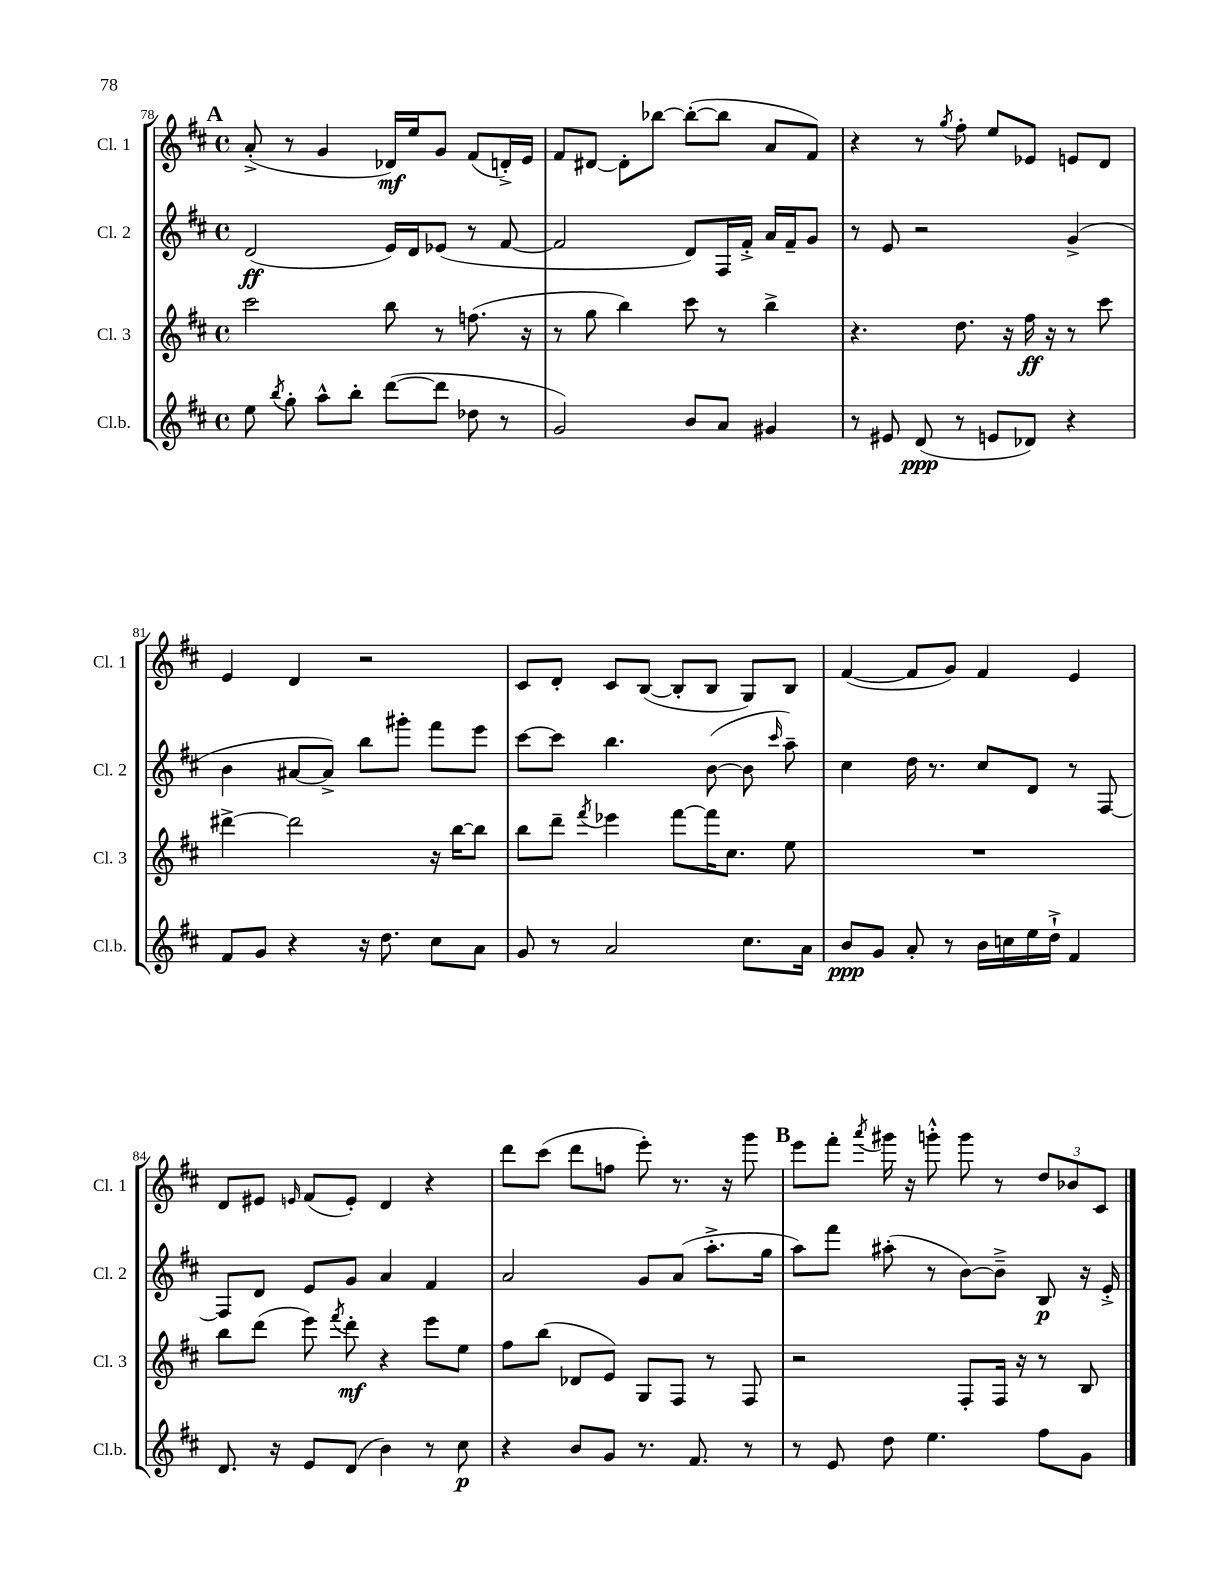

**kern	**kern	**kern	**kern
*staff4	*staff3	*staff2	*staff1
*clefG2	*clefG2	*clefG2	*clefG2
*k[f#c#]	*k[f#c#]	*k[f#c#]	*k[f#c#]
*M4/4	*M4/4	*M4/4	*M4/4
*met(c)	*met(c)	*met(c)	*met(c)
8ee	2ccc#	(2d	(8a'^
8qbb	.	.	.
8gg'	.	.	8r
8aa^^	.	.	4g
8bb'	.	.	.
([8ddd	8bb	16e)	16d-)
.	.	16d	16ee
8ddd]	8r	(8e-	8g
8dd-	(8.ff	8r	(8f#
8r	.	[8f#	16d'^)
.	16r	.	16e
=	=	=	=
2g)	8r	2f#]	8f#
.	8gg	.	[8d#
.	4bb)	.	8d#']
.	.	.	[8bb-
8b	8ccc#	8d)	(8bb-'_
8a	8r	16F#	8bb-]
.	.	16f#'^	.
4g#	4bb^	16a	8a
.	.	16f#~	.
.	.	8g	8f#)
=	=	=	=
8r	4.r	8r	4r
8e#	.	8e	.
(8d	.	2r	8r
.	.	.	8qgg
8r	8.dd	.	8ff#'
8e	.	.	8ee
.	16r	.	.
8d-)	16ff#	.	8e-
.	16r	.	.
4r	8r	(4g^	8e
.	8ccc#	.	8d
=	=	=	=
8f#	[4ddd#^	4b	4e
8g	.	.	.
4r	2ddd#]	[8a#	4d
.	.	8a#^])	.
16r	.	8bb	2r
8.dd	.	.	.
.	.	8ggg#'	.
8cc#	16r	8fff#	.
.	[16bb	.	.
8a	8bb]	8eee	.
=	=	=	=
8g	8bb	[8ccc#	8c#
8r	8ddd~	8ccc#]	8d'
.	8qfff#	.	.
2a	4eee-	4.bb	8c#
.	.	.	([8B
.	[8fff#	.	8B']
.	16fff#]	([8b	8B
.	8.cc#	.	.
8.cc#	.	8b]	8G)
.	.	16qqccc#	.
.	8ee	8aa~)	8B
16a	.	.	.
=	=	=	=
8b	1r	4cc#	([4f#
8g	.	.	.
8a'	.	16dd	8f#]
.	.	8.r	.
8r	.	.	8g)
16b	.	8cc#	4f#
16cc	.	.	.
16ee	.	8d	.
16dd`^	.	.	.
4f#	.	8r	4e
.	.	[8F#	.
=	=	=	=
8.d	8bb	8F#]	8d
.	(8ddd	8d	8e#
16r	.	.	.
.	.	.	16qqe
8e	8eee)	8e	(8f#
.	8qfff#	.	.
(8d	8ddd'	8g	8e')
4b)	4r	4a	4d
8r	8eee	4f#	4r
8cc#	8ee	.	.
=	=	=	=
4r	8ff#	2a	8ddd
.	(8bb	.	(8ccc#
8b	8d-	.	8ddd
8g	8e)	.	8ff
8.r	8G	8g	8eee')
.	8F#	(8a	8.r
8.f#	.	.	.
.	8r	8.aa'^	.
.	.	.	16r
8r	8F#	.	8ggg
.	.	16gg	.
=	=	=	=
8r	2r	8aa)	8eee
8e	.	8fff#	8fff#'
.	.	.	8qaaa
8dd	.	(8aa#'	16ggg#
.	.	.	16r
4.ee	.	8r	8ggg'^^
.	8F#'	[8b)	8ggg
.	16F#	8b~^]	8r
.	16r	.	.
8ff#	8r	8B	12dd
.	.	.	12b-
8g	8B	16r	.
.	.	.	12c#
.	.	16e'^	.
==	==	==	==
*-	*-	*-	*-
